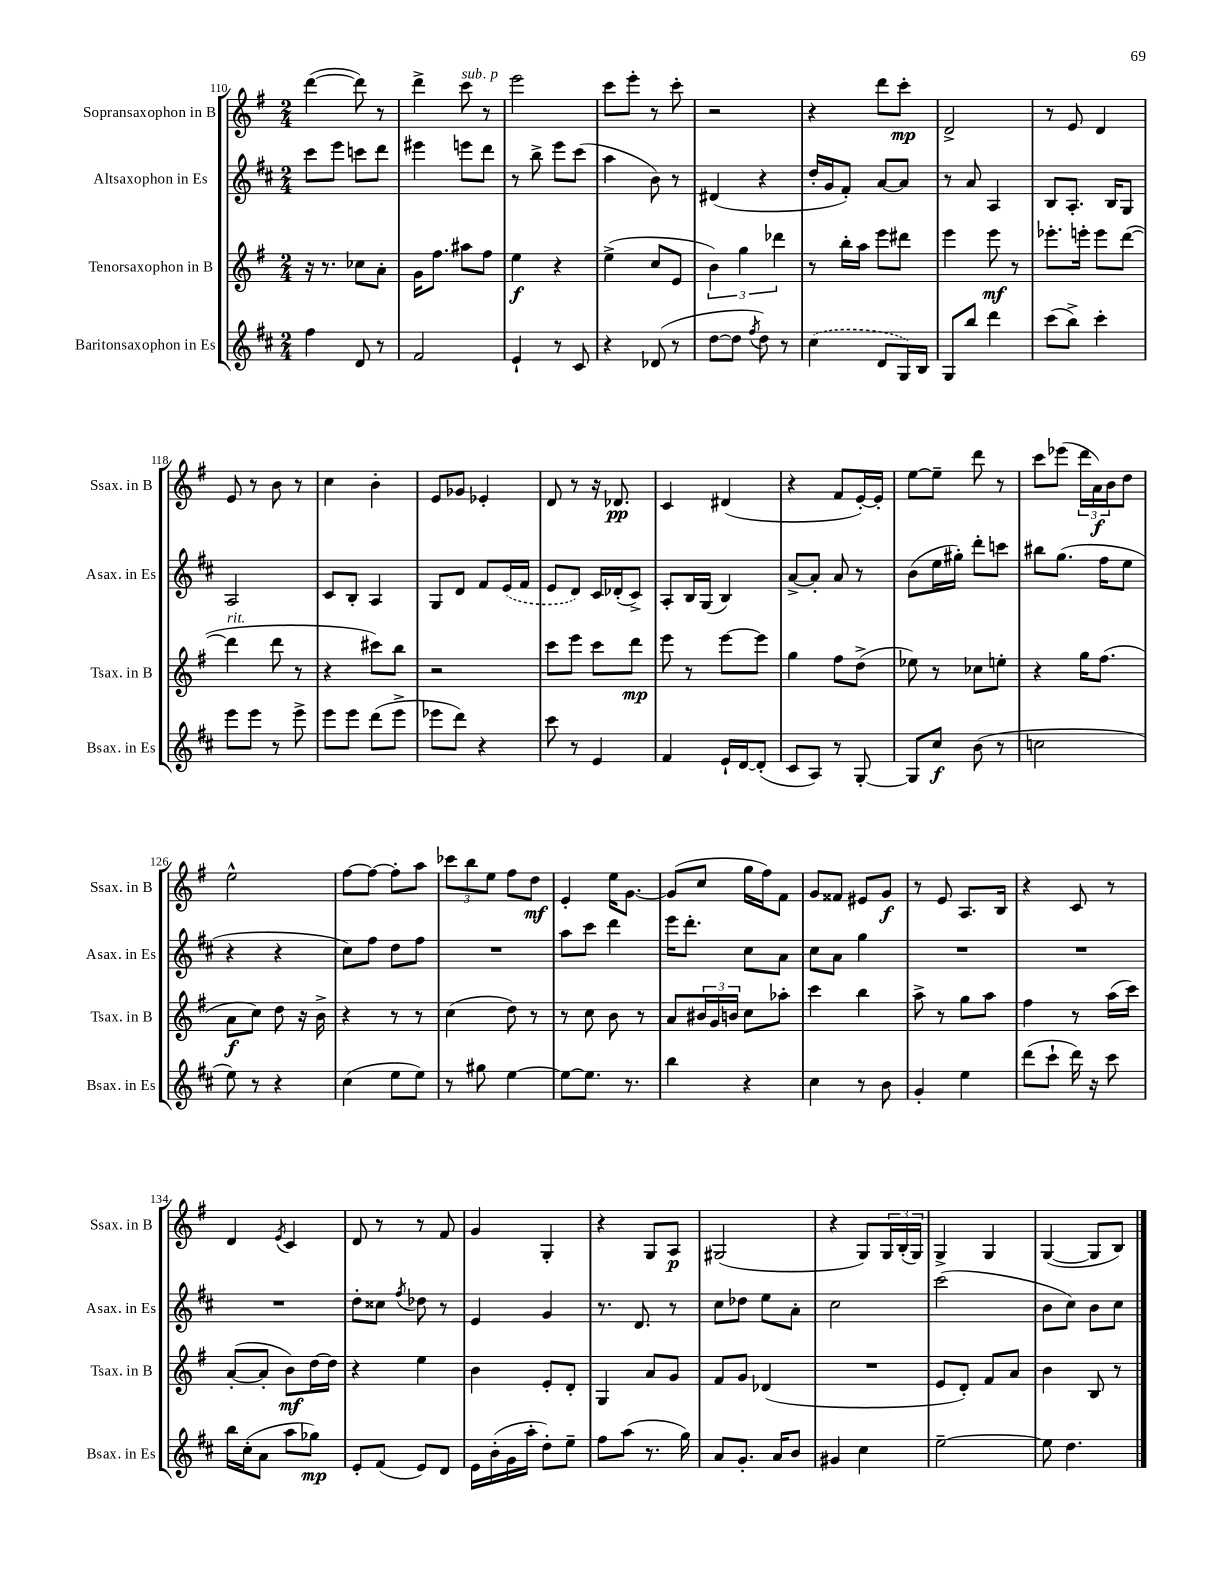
<<
\new StaffGroup <<
\new Staff = "s0" \with { instrumentName = "Sopransaxophon in B" shortInstrumentName = "Ssax. in B" } {
    \clef treble \key g \major \numericTimeSignature \time 2/4
    d'''4~( d'''8) r8 |
    d'''4-> c'''8^\markup { \italic "sub. p" } r8 |
    e'''2 |
    c'''8 e'''8-. r8 c'''8-. |
    r2 |
    r4 d'''8 c'''8-.\mp |
    d'2-> |
    r8 e'8 d'4 |
    e'8 r8 b'8 r8 |
    c''4 b'4-. |
    e'8 ges'8 ees'4-. |
    d'8 r8 r16 des'8.\pp |
    c'4 dis'4( |
    r4 fis'8 e'16~-.) e'16-. |
    e''8~ e''8-- d'''8 r8 |
    c'''8 ees'''8( \tuplet 3/2 { d'''16 a'16\f) b'16 } d''8 |
    e''2-^ |
    fis''8~ fis''8~ fis''8-. a''8 |
    \tuplet 3/2 { ces'''8 b''8 e''8 } fis''8 d''8\mf |
    e'4-. e''16 g'8.~ |
    g'8( c''8 g''16 fis''16) fis'8 |
    g'8 fisis'8 eis'8 g'8\f |
    r8 e'8 a8. b16 |
    r4 c'8 r8 |
    d'4 \acciaccatura { e'8 } c'4 |
    d'8 r8 r8 fis'8 |
    g'4 g4-. |
    r4 g8 a8\p |
    gis2( |
    r4 g8) \tuplet 3/2 { g16 b16-.( g16) } |
    g4-> g4 |
    g4~( g8 b8) \bar "|." |
}
\new Staff = "s1" \with { instrumentName = "Altsaxophon in Es" shortInstrumentName = "Asax. in Es" } {
    \clef treble \key d \major \numericTimeSignature \time 2/4
    cis'''8 e'''8 c'''8 d'''8 |
    eis'''4 e'''8 d'''8 |
    r8 b''8-> e'''8 cis'''8( |
    a''4 b'8) r8 |
    dis'4( r4 |
    d''16-. g'16 fis'8-.) a'8~ a'8 |
    r8 a'8 a4 |
    b8 a8.-. b16 g8 |
    a2 |
    cis'8 b8-. a4 |
    g8 d'8 fis'8 \once \slurDashed e'16( fis'16 |
    e'8 d'8) cis'16 des'16-.( cis'8->) |
    a8-. b16 g16( b4) |
    a'8~-> a'8-. a'8 r8 |
    b'8( e''16 gis''16-.) d'''8-. c'''8 |
    bis''8 g''8.( fis''16 e''8 |
    r4 r4 |
    cis''8) fis''8 d''8 fis''8 |
    R2 |
    a''8 cis'''8 d'''4 |
    e'''16 d'''8.-. cis''8 a'8 |
    cis''8 a'8 g''4 |
    R2 |
    R2 |
    R2 |
    d''8-. cisis''8 \acciaccatura { fis''8 } des''8 r8 |
    e'4 g'4 |
    r8. d'8. r8 |
    cis''8 des''8 e''8 a'8-. |
    cis''2 |
    cis'''2( |
    b'8 cis''8) b'8 cis''8 \bar "|." |
}
\new Staff = "s2" \with { instrumentName = "Tenorsaxophon in B" shortInstrumentName = "Tsax. in B" } {
    \clef treble \key g \major \numericTimeSignature \time 2/4
    r16 r8. ces''8 a'8-. |
    g'16 fis''8. ais''8 fis''8 |
    e''4\f r4 |
    e''4->( c''8 e'8 |
    \tuplet 3/2 { b'4) g''4 des'''4 } |
    r8 b''16-. a''16 e'''8 dis'''8 |
    e'''4 e'''8\mf r8 |
    ees'''8.-. e'''16-. e'''8 d'''8~( |
    d'''4^\markup { \italic "rit." } d'''8 r8 |
    r4 cis'''8) b''8 |
    r2 |
    c'''8 e'''8 c'''8 d'''8\mp |
    e'''8 r8 e'''8~ e'''8 |
    g''4 fis''8 d''8->( |
    ees''8) r8 ces''8 e''8-. |
    r4 g''16 fis''8.( |
    a'8\f c''8) d''8 r16 b'16-> |
    r4 r8 r8 |
    c''4( d''8) r8 |
    r8 c''8 b'8 r8 |
    a'8 \tuplet 3/2 { bis'16 g'16 b'16 } c''8 aes''8-. |
    c'''4 b''4 |
    a''8-> r8 g''8 a''8 |
    fis''4 r8 a''16( c'''16) |
    a'8~-.( a'8-. b'8\mf) d''16~ d''16 |
    r4 e''4 |
    b'4 e'8-. d'8-. |
    g4 a'8 g'8 |
    fis'8 g'8 des'4( |
    R2 |
    e'8 d'8-.) fis'8 a'8 |
    b'4 b8 r8 \bar "|." |
}
\new Staff = "s3" \with { instrumentName = "Baritonsaxophon in Es" shortInstrumentName = "Bsax. in Es" } {
    \clef treble \key d \major \numericTimeSignature \time 2/4
    fis''4 d'8 r8 |
    fis'2 |
    e'4-! r8 cis'8 |
    r4 des'8( r8 |
    d''8~ d''8 \acciaccatura { fis''8 } d''8) r8 |
    \once \slurDashed cis''4( d'8 g16) b16 |
    g8 b''8 d'''4 |
    cis'''8( b''8->) cis'''4-. |
    e'''8 e'''8 r8 e'''8-> |
    e'''8 e'''8 d'''8( e'''8-> |
    ees'''8 d'''8) r4 |
    cis'''8 r8 e'4 |
    fis'4 e'16-! d'16~ d'8-.( |
    cis'8 a8) r8 g8~-. |
    g8 cis''8\f b'8( r8 |
    c''2 |
    e''8) r8 r4 |
    cis''4( e''8 e''8) |
    r8 gis''8 e''4~ |
    e''8~ e''8. r8. |
    b''4 r4 |
    cis''4 r8 b'8 |
    g'4-. e''4 |
    d'''8( cis'''8-! d'''16) r16 cis'''8 |
    b''16 cis''16-.( a'8 a''8 ges''8\mp) |
    e'8-. fis'8( e'8) d'8 |
    e'16 b'16-.( g'16 a''16-. d''8-.) e''8-- |
    fis''8 a''8( r8. g''16) |
    a'8 g'8.-. a'16 b'8 |
    gis'4 cis''4 |
    e''2~-- |
    e''8 d''4. \bar "|." |
}
>>
>>
\layout { \context { \Score currentBarNumber = #110 } }
